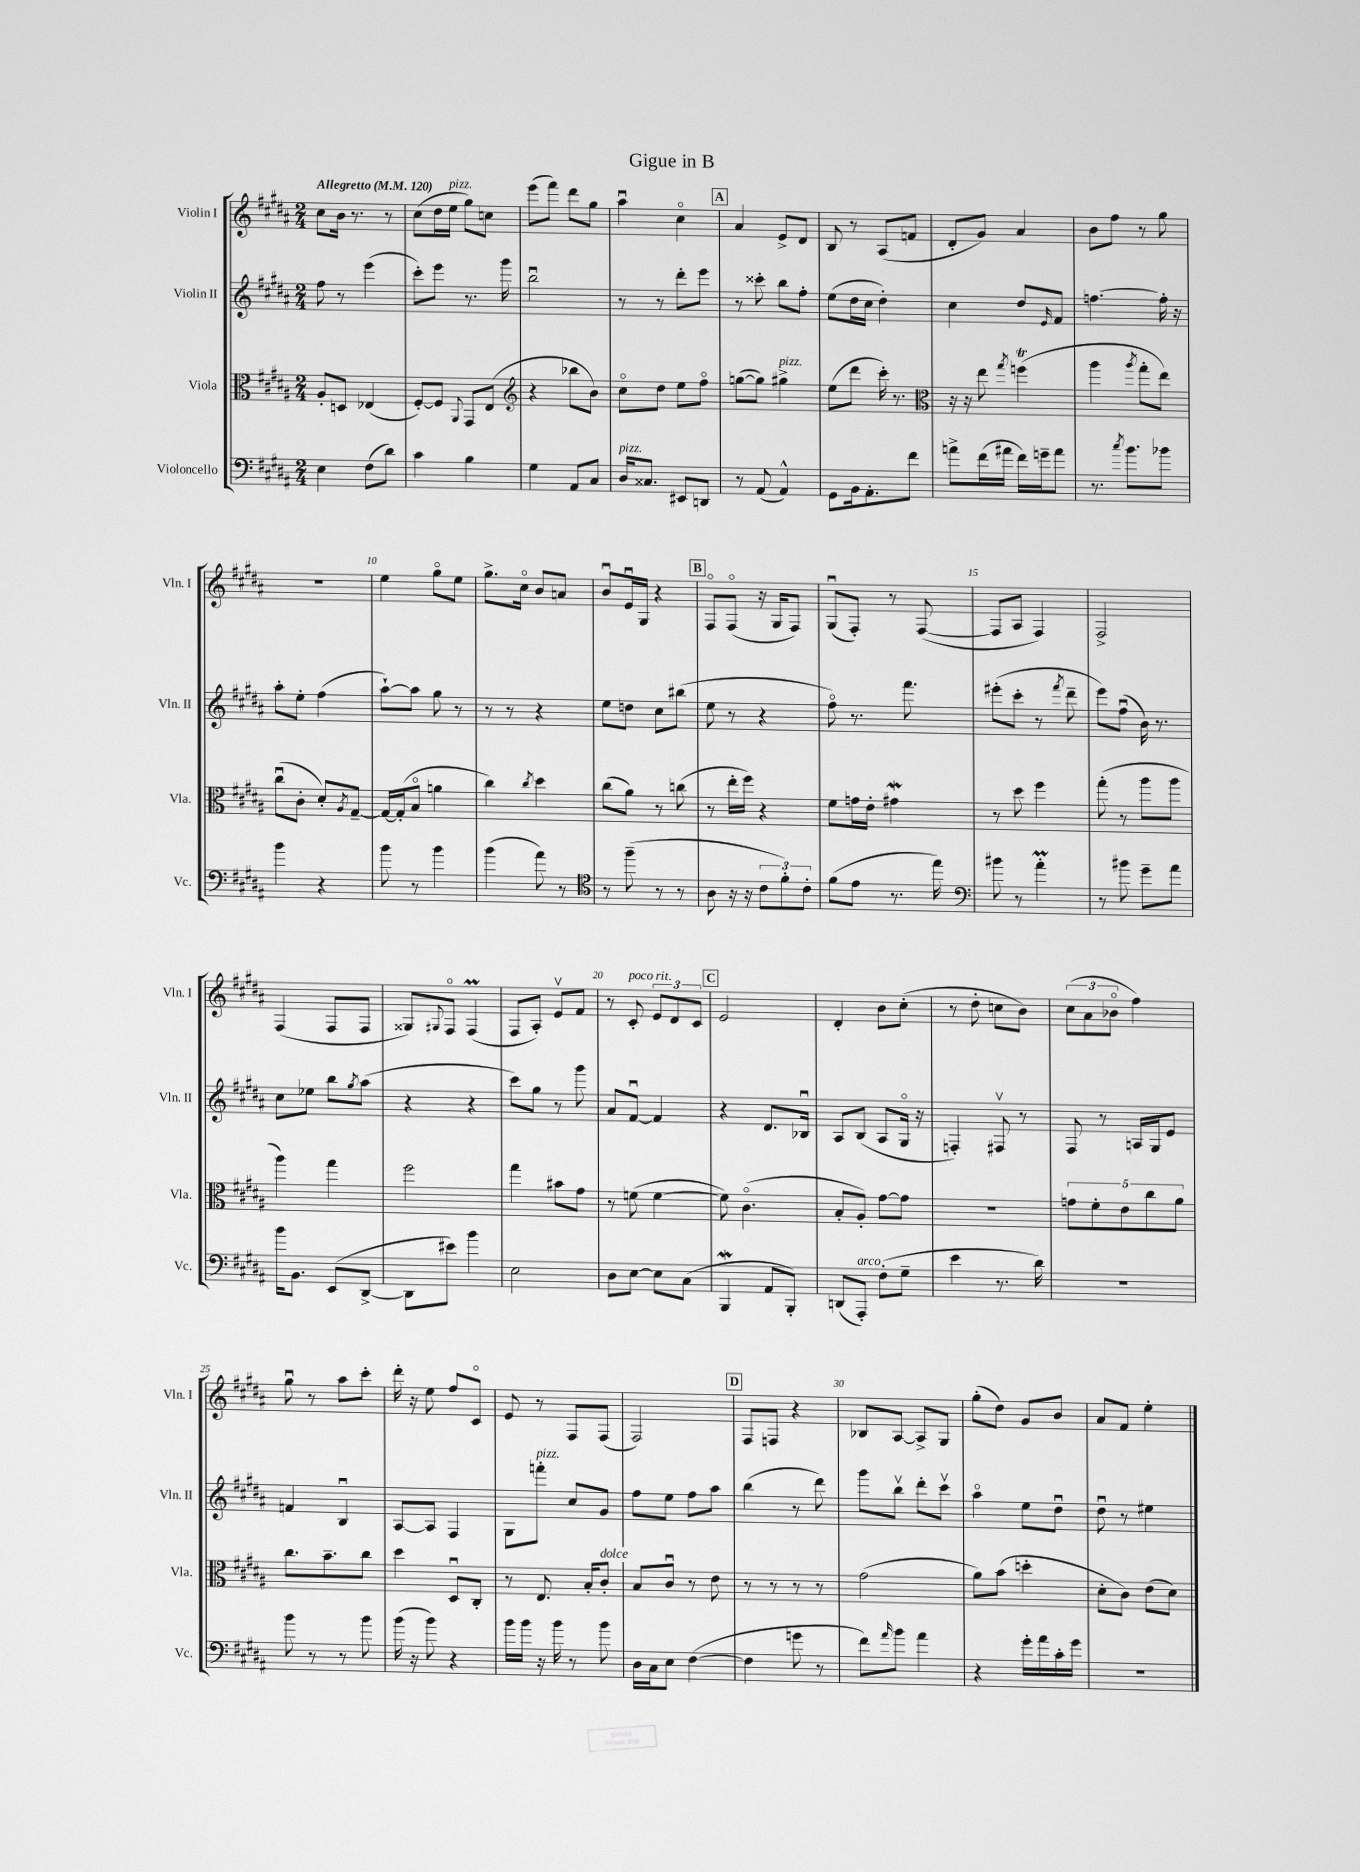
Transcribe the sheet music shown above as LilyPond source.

\header { title = "Gigue in B" }
<<
\new StaffGroup <<
\new Staff = "s0" \with { instrumentName = "Violin I" shortInstrumentName = "Vln. I" } {
    \clef treble \key b \major \numericTimeSignature \time 2/4 \tempo "Allegretto" 4 = 120
    cis''8 b'16 r8. r8 |
    cis''8( dis''16 e''16^\markup { \italic "pizz." } gis''8) c''8 |
    e'''8( fis'''8) dis'''8 gis''8 |
    ais''4\downbow cis''4\flageolet |
    \mark \markup { \box "A" } ais'4 e'8-> dis'8 |
    b8 r8 ais8( f'8 |
    dis'8-. gis'8) ais'4 |
    b'8 fis''8 r8 gis''8 |
    r2 |
    e''4 gis''8\flageolet e''8 |
    gis''8.-> cis''16\flageolet b'8 a'8 |
    b'8\downbow e'16\downbow gis16 r4 |
    \mark \markup { \box "B" } fis8\flageolet fis8\flageolet( r16 gis16 fis8) |
    gis8\downbow( fis8-.) r8 fis8~( |
    fis8 ais8 fis4) |
    fis2-> |
    fis4( fis8 fis8 |
    gisis8) \appoggiatura { gis8 } fis8\flageolet fis4\prall( |
    fis8 ais8-.) e'8\upbow fis'8 |
    r8 cis'8-.^\markup { \italic "poco rit." } \tuplet 3/2 { e'8 dis'8 cis'8 } |
    \mark \markup { \box "C" } e'2 |
    dis'4-. b'8 cis''8-.( |
    r8 dis''8-. c''8 b'8) |
    \tuplet 3/2 { cis''8( ais'8 bes'8\flageolet } fis''4) |
    gis''8\downbow r8 ais''8 cis'''8-. |
    dis'''16-. r16 e''8 fis''8 cis'8\flageolet |
    e'8 r8 fis8 fis8( |
    fis2) |
    \mark \markup { \box "D" } fis8 f8 r4 |
    bes8 ais8~ ais8-> gis8 |
    gis''8-.( dis''8) gis'8 b'8 |
    ais'8 fis'8 e''4-. \bar "|." |
}
\new Staff = "s1" \with { instrumentName = "Violin II" shortInstrumentName = "Vln. II" } {
    \clef treble \key b \major \numericTimeSignature \time 2/4
    fis''8 r8 e'''4( |
    cis'''8-.) e'''8 r8. gis'''16 |
    b''2\downbow |
    r8 r8 dis'''8-. e'''8 |
    \mark \markup { \box "A" } r8 cisis'''8-. b''8 fis''8-. |
    e''8( dis''16 cis''16 dis''4-.) |
    cis''4 dis''8 \grace { e'16 } fis'8 |
    f''4.~ f''16-. r16 |
    ais''8-. e''8-. fis''4( |
    ais''8~-!) ais''8 gis''8 r8 |
    r8 r8 r4 |
    e''8 d''8 cis''8 bis''8( |
    \mark \markup { \box "B" } e''8 r8 r4 |
    fis''8\flageolet) r8. fis'''8. |
    eis'''8-.( cis'''8-. r8 \acciaccatura { fis'''8 } dis'''8-- |
    e'''8) fis''8\downbow( b'16) r8. |
    cis''8 ees''8 b''8 \acciaccatura { gis''8 } ais''8( |
    r4 r4 |
    cis'''8) gis''8 r8 gis'''8 |
    ais'8 fis'8~\downbow fis'4 |
    \mark \markup { \box "C" } r4 dis'8. bes16\downbow |
    ais8 b8( ais8 gis16\flageolet r16 |
    f4-.) fis8\upbow r8 |
    fis8 r8 a16 gis16 e'8 |
    f'4 b4\downbow |
    ais8~ ais8 fis4 |
    gis8 f'''8-.^\markup { \italic "pizz." } cis''8 gis'8 |
    fis''8 e''8 fis''8 ais''8 |
    \mark \markup { \box "D" } b''4( r8 dis'''8) |
    gis'''8 b''8\upbow dis'''8-. cis'''8\upbow |
    ais''4\flageolet e''8 dis''8\downbow |
    dis''8\downbow r8 eis''4 \bar "|." |
}
\new Staff = "s2" \with { instrumentName = "Viola" shortInstrumentName = "Vla." } {
    \clef alto \key b \major \numericTimeSignature \time 2/4
    ais8-. d8 ees4( |
    fis8~-.) fis8 \appoggiatura { ais,8 } gis,8 e8( |
    \clef treble r4 bes''8 b'8) |
    cis''8\flageolet dis''8 e''8 fis''8\flageolet |
    \mark \markup { \box "A" } g''8~( g''8) gis''4->^\markup { \italic "pizz." } |
    e''8( dis'''8 cis'''16-.) r8. |
    \clef alto r16 r16 e''8 \acciaccatura { gis''8 } f''4\trill( |
    ais''4 \acciaccatura { ais''8 } gis''8-. e''8) |
    cis''8\downbow( cis'8-. dis'8-.) \acciaccatura { ais8 } gis8~-- |
    gis16~ gis16-.( b8\flageolet a'4 |
    cis''4) \acciaccatura { cis''8 } dis''4 |
    cis''8( ais'8) r8 c''8( |
    \mark \markup { \box "B" } r8 e''16-. fis''16) r4 |
    fis'8 g'16 e'16-. gis'4\mordent |
    r8 dis''8 fis''4 |
    gis''8-.( r8 ais''8 ais''8 |
    ais''4) gis''4 |
    fis''2 |
    gis''4 bis'8 gis'8 |
    r8 f'8( f'4~ |
    \mark \markup { \box "C" } f'8) cis'4.\flageolet( |
    b8-. ais8-.) gis'8~ gis'8 |
    R2 |
    \tuplet 5/4 { g'8 fis'8-. e'8 cis''8 ais'8 } |
    cis''8. b'8.-- cis''8 |
    dis''4 dis8\downbow cis8-. |
    r8 e8. b16-. cis'8-.^\markup { \italic "dolce" } |
    b8 cis'8\downbow r8 e'8 |
    \mark \markup { \box "D" } r8 r8 r8 r8 |
    gis'2( |
    ais'8) b'8( d''4-. |
    dis'8-. cis'8) e'8( dis'8) \bar "|." |
}
\new Staff = "s3" \with { instrumentName = "Violoncello" shortInstrumentName = "Vc." } {
    \clef bass \key b \major \numericTimeSignature \time 2/4
    e4 fis8( dis'8) |
    cis'4 b4 |
    gis4 ais,8 cis8 |
    dis16^\markup { \italic "pizz." } cisis8. eis,8 d,8 |
    \mark \markup { \box "A" } r8 ais,8( ais,4-^) |
    gis,8 b,16 ais,8.-. fis'8 |
    a'8-> fis'16( ais'16 fis'16) g'16-- ais'8 |
    r8. \acciaccatura { cis''8 } b'8. bes'8 |
    b'4 r4 |
    b'8 r8 b'4 |
    b'4( ais'8) r8 |
    \clef tenor r8 fis''8--( r8 r8 |
    \mark \markup { \box "B" } ais8 r16 r16 \tuplet 3/2 { cis'8 fis'8-.) cis'8-. } |
    fis'8( e'8 r8. e''16) |
    \clef bass bis'8 r8 ais'4-.\prall |
    r8 bis'8 gis'8-- ais'8 |
    b'16 b,8. e,8( dis,8~-> |
    dis,8 eis'8) b'4 |
    e2 |
    dis8 e8~ e8 cis8( |
    \mark \markup { \box "C" } b,,4\mordent ais,8 b,,8-.) |
    d,8( ais,,8-.^\markup { \italic "arco" }) fis8-.( gis8-- |
    e'4 r8. dis'16) |
    R2 |
    b'8 r8 r8 b'8 |
    b'16( r16 b'8) r4 |
    b'16 b'16 r16 b'16 r8 b'8 |
    dis16 cis16 e8 fis4~( |
    \mark \markup { \box "D" } fis4 g'8 r8 |
    fis'8) \grace { ais'16 } b'8 ais'4 |
    r4 gis'16-. ais'16 cis'16-. gis'16 |
    R2 \bar "|." |
}
>>
>>
\layout { \context { \Score \override BarNumber.break-visibility = ##(#f #t #t) barNumberVisibility = #(every-nth-bar-number-visible 5) } }
